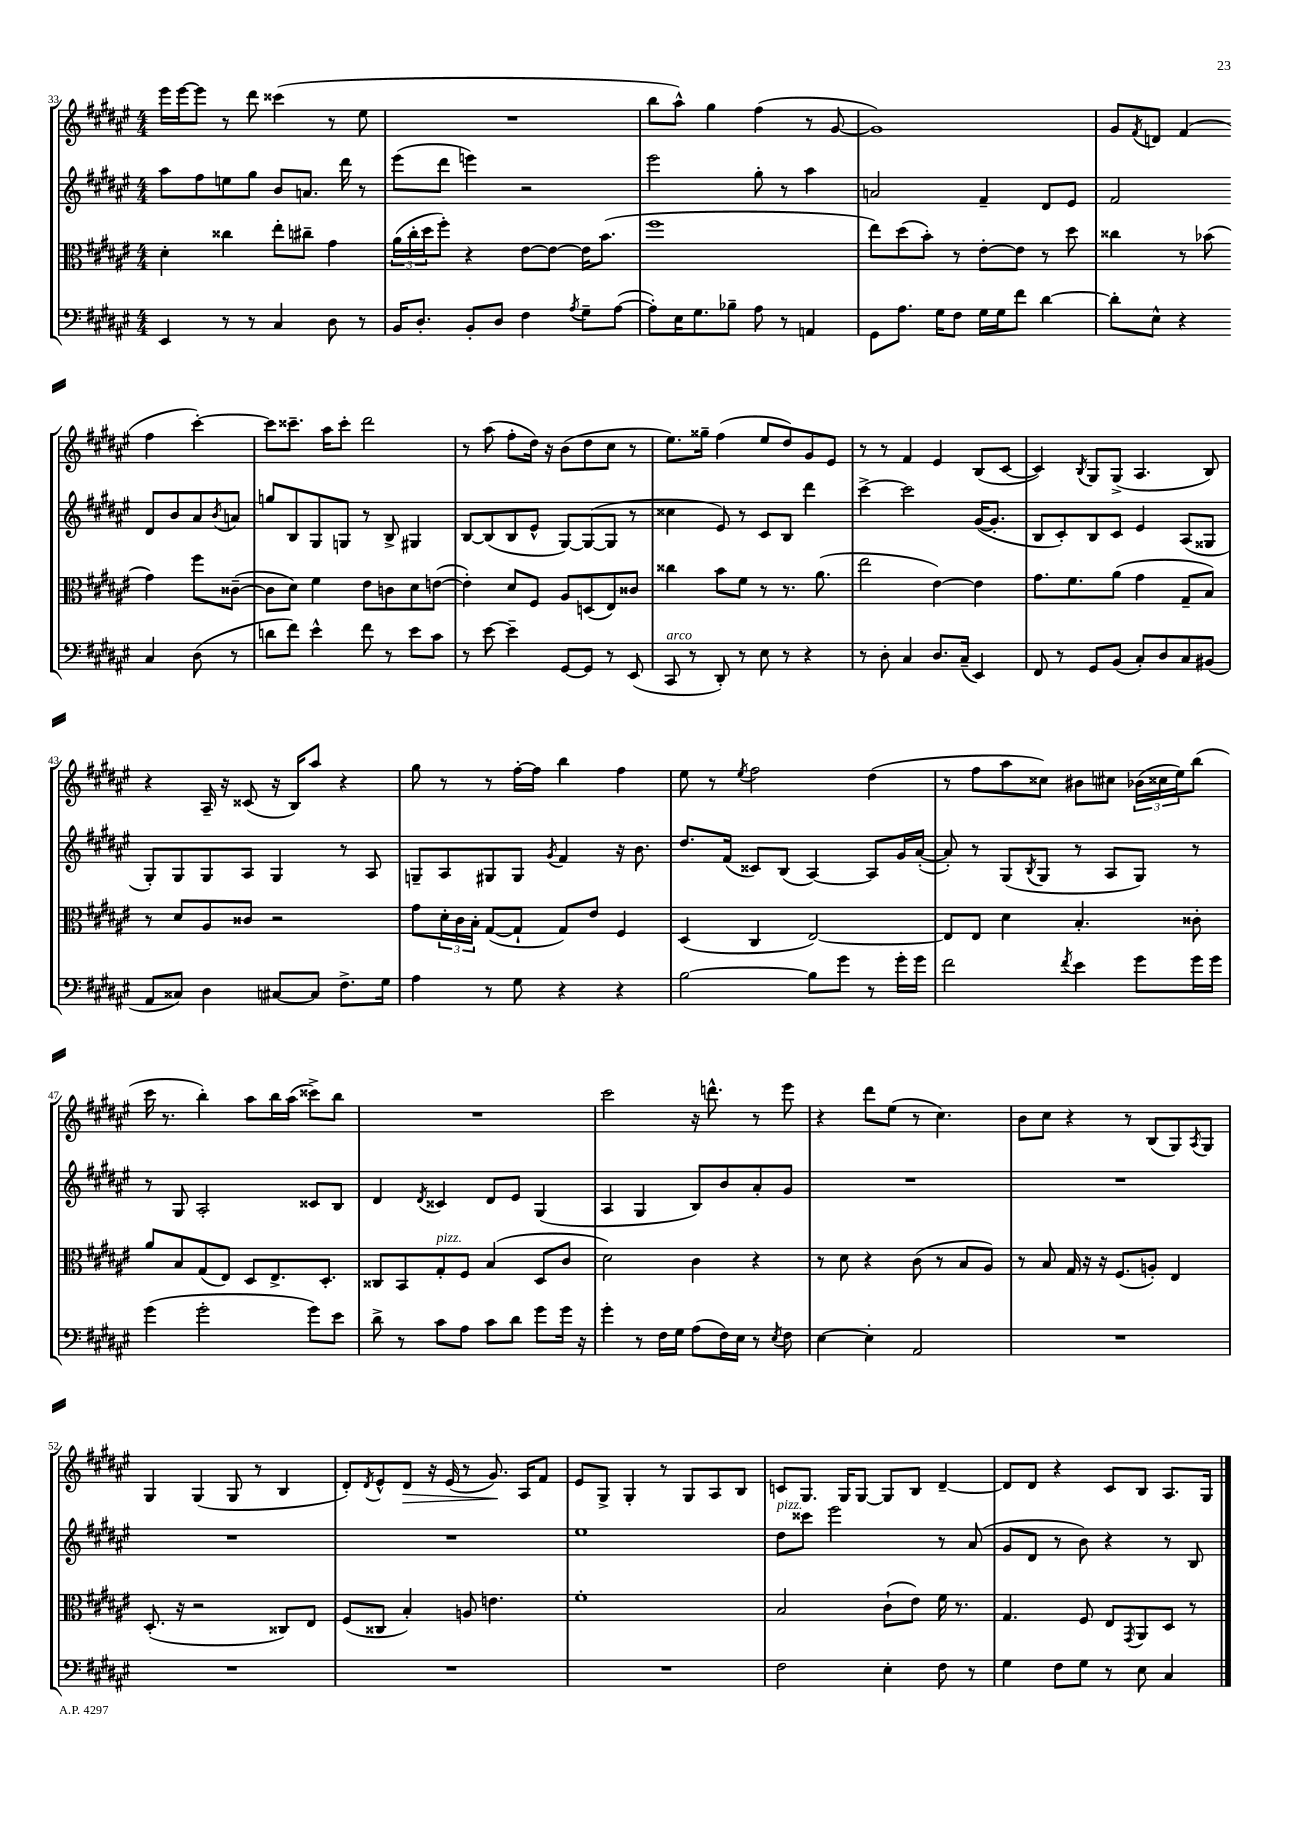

**kern	**kern	**kern	**kern
*staff4	*staff3	*staff2	*staff1
*clefF4	*clefC3	*clefG2	*clefG2
*k[f#c#g#d#a#e#]	*k[f#c#g#d#a#e#]	*k[f#c#g#d#a#e#]	*k[f#c#g#d#a#e#]
*M4/4	*M4/4	*M4/4	*M4/4
4EE#	4d#'	8aa#	16eee#
.	.	.	[16eee#
.	.	8ff#	8eee#]
8r	4cc##	8ee	8r
8r	.	8gg#	8ddd#
4C#	8ee#'	8b	(4ccc##
.	8cc#~	8.a	.
8D#	4g#	.	8r
.	.	16ddd#	.
8r	.	8r	8ee#
=	=	=	=
16BB	(24a#	(8eee#	1r
.	24cc#'	.	.
8.D#'	.	.	.
.	24dd#	.	.
.	8ff#')	8ddd#	.
8BB'	4r	4eee)	.
8D#	.	.	.
4F#	[8e#	2r	.
.	8e#_	.	.
8qA#	.	.	.
8G#~	16e#]	.	.
.	(8.b	.	.
([8A#	.	.	.
=	=	=	=
8A#'])	1ff#	2eee#	8bb
16E#	.	.	8aa#^^)
8.G#	.	.	.
.	.	.	4gg#
8B-~	.	.	.
8A#	.	8gg#'	(4ff#
8r	.	8r	.
4AA	.	4aa#	8r
.	.	.	[8g#
=	=	=	=
8GG#	8ee#)	2a	1g#])
8.A#	(8dd#	.	.
.	8b')	.	.
16G#	.	.	.
8F#	8r	.	.
16G#	[8e#'	4f#~	.
16G#	.	.	.
8f#	8e#]	.	.
[4d#	8r	8d#	.
.	8dd#	8e#	.
=	=	=	=
8d#']	4cc##	2f#	8g#
.	.	.	8qf#
8E#^^	.	.	8d
4r	8r	.	(4f#
.	(8b-	.	.
4C#	4g#)	8d#	4ff#
.	.	8b	.
(8D#	8ff#	8a#	[4ccc#')
.	.	8qb	.
8r	([8c##~	8a	.
=	=	=	=
8d	8c##]	8gg	8ccc#]
8f#)	8d#)	8B	8.ccc##~
4e#^^	4f#	8G#	.
.	.	.	16aa#
.	.	8G	8ccc##'
8f#	8e#	8r	2ddd#
8r	8c	8B^	.
8e#	8d#	4G#	.
8c#	([8e	.	.
=	=	=	=
8r	4e'])	[8B	8r
[8e#	.	(8B]	(8aa#
4e#~]	8d#	8B	8ff#'
.	8F#	8e#^^	16dd#)
.	.	.	16r
[8GG#	8A#	[8G#)	(8b
8GG#]	(8D	(8G#_	8dd#
8r	8E#)	8G#]	8cc#
(8EE#	8c##	8r	8r
=	=	=	=
8CC#	4cc##	4cc##	8.ee#)
8r	.	.	.
.	.	.	16gg##~
8DD#')	8b	8e#)	(4ff#
8r	8f#	8r	.
8E#	8r	8c#	8ee#
8r	8.r	8B	8dd#)
4r	.	4ddd#	8g#
.	(8.a#	.	.
.	.	.	8e#
=	=	=	=
8r	2ee#	[4ccc#^	8r
8D#'	.	.	8r
4C#	.	2ccc#]	4f#
8.D#	[4e#)	.	4e#
(16C#~	.	.	.
4EE#)	4e#]	([16g#	(8B
.	.	8.g#']	.
.	.	.	[8c#
=	=	=	=
8FF#	8.g#	8B	4c#])
8r	.	8c#')	.
.	8.f#	.	.
.	.	.	8qB
8GG#	.	8B	8G#
(8BB	(8a#	8c#	(8G#^
8C#')	4g#	4e#	4.A#
8D#	.	.	.
8C#	8G#~	(8A#	.
(8BB#	8B)	8G##	8B)
=	=	=	=
8AA#	8r	8G#')	4r
8C##)	8d#	8G#	.
4D#	8A#	8G#	16A#~
.	.	.	16r
.	8c##	8A#	(8c##
[8C#	2r	4G#	16r
.	.	.	16B)
8C#]	.	.	8aa#
8.F#^	.	8r	4r
.	.	8A#	.
16G#	.	.	.
=	=	=	=
4A#	8g#	8G~	8gg#
.	24d#'	8A#	8r
.	24c#	.	.
.	24B'	.	.
8r	([8G#	8G#	8r
8G#	8G#`]	8G#	[16ff#'
.	.	.	16ff#]
.	.	8qg#	.
4r	8G#)	4f#	4bb
.	8e#	.	.
4r	4F#	16r	4ff#
.	.	8.b	.
=	=	=	=
[2B	(4D#	8.dd#	8ee#
.	.	.	8r
.	.	(16f#	.
.	.	.	8qee#
.	4C#	8c##)	2ff#
.	.	(8B	.
8B]	[2E#)	[4A#)	.
8g#	.	.	.
8r	.	8A#]	(4dd#
16g#'	.	16g#	.
16g#	.	([16a#'	.
=	=	=	=
2f#	8E#]	8a#'])	8r
.	8E#	8r	8ff#
.	4d#	(8G#	8aa#
.	.	8qB	.
.	.	8G#	8cc##)
8qf#	.	.	.
4e#	4.B'	8r	8b#
.	.	8A#	8cc#
8g#	.	8G#)	(24b-
.	.	.	24cc##
.	.	.	24ee#)
16g#	8c##'	8r	(8bb
16g#	.	.	.
=	=	=	=
(4g#	8a#	8r	16ccc#
.	.	.	8.r
.	8B	8G#	.
2g#'	(8G#	2A#'	4bb')
.	8E#)	.	.
.	8D#	.	8aa#
.	8.E#^	.	16bb
.	.	.	(16aa#
8g#)	.	8c##	8ccc##^)
.	8.D#'	.	.
8e#	.	8B	8bb
=	=	=	=
8d#^	8C##	4d#	1r
8r	8BB	.	.
.	.	8qd#	.
8c#	8G#'	4c##	.
8A#	8F#	.	.
8c#	(4B	8d#	.
8d#	.	8e#	.
8g#	8D#	(4G#	.
16g#	8c#	.	.
16r	.	.	.
=	=	=	=
4g#'	2d#)	4A#	2ccc#
8r	.	4G#	.
16F#	.	.	.
16G#	.	.	.
(8A#	4c#	8B)	16r
.	.	.	8.ddd^^
16F#)	.	8b	.
16E#	.	.	.
8r	4r	8a#'	8r
8qE#	.	.	.
8F#	.	8g#	8eee#
=	=	=	=
[4E#	8r	1r	4r
.	8d#	.	.
4E#']	4r	.	8ddd#
.	.	.	(8ee#
2AA#	(8c#	.	8r
.	8r	.	4.cc#)
.	8B	.	.
.	8A#)	.	.
=	=	=	=
1r	8r	1r	8b
.	8B	.	8cc#
.	16G#	.	4r
.	16r	.	.
.	16r	.	.
.	(8.F#	.	.
.	.	.	8r
.	8A')	.	(8B
.	4E#	.	8G#)
.	.	.	8qA#
.	.	.	8G#
=	=	=	=
1r	(8.D#'	1r	4G#
.	16r	.	.
.	2r	.	(4G#
.	.	.	8G#
.	.	.	8r
.	8C##)	.	4B
.	8E#	.	.
=	=	=	=
1r	(8F#	1r	8d#')
.	.	.	8qd#
.	8C##	.	8e#^^
.	4B')	.	8d#
.	.	.	16r
.	.	.	(16e#
.	8A	.	8r
.	4.e	.	8.g#)
.	.	.	16A#
.	.	.	8f#
=	=	=	=
1r	1f#'	1ee#	8e#
.	.	.	8G#^
.	.	.	4G#'
.	.	.	8r
.	.	.	8G#
.	.	.	8A#
.	.	.	8B
=	=	=	=
2F#	2B	8dd#	8c
.	.	8ccc##	8.G#
.	.	2eee#	.
.	.	.	16G#
.	.	.	[8G#
4E#'	(8c#`	.	8G#]
.	8e#)	.	8B
8F#	16f#	8r	[4d#~
.	8.r	.	.
8r	.	(8a#	.
=	=	=	=
4G#	4.G#	8g#	8d#]
.	.	8d#	8d#
8F#	.	8r	4r
8G#	8F#	8b)	.
8r	8E#	4r	8c#
.	8qGG#	.	.
8E#	8AA#	.	8B
4C#	8D#	8r	8.A#
.	8r	8B	.
.	.	.	16G#
==	==	==	==
*-	*-	*-	*-
